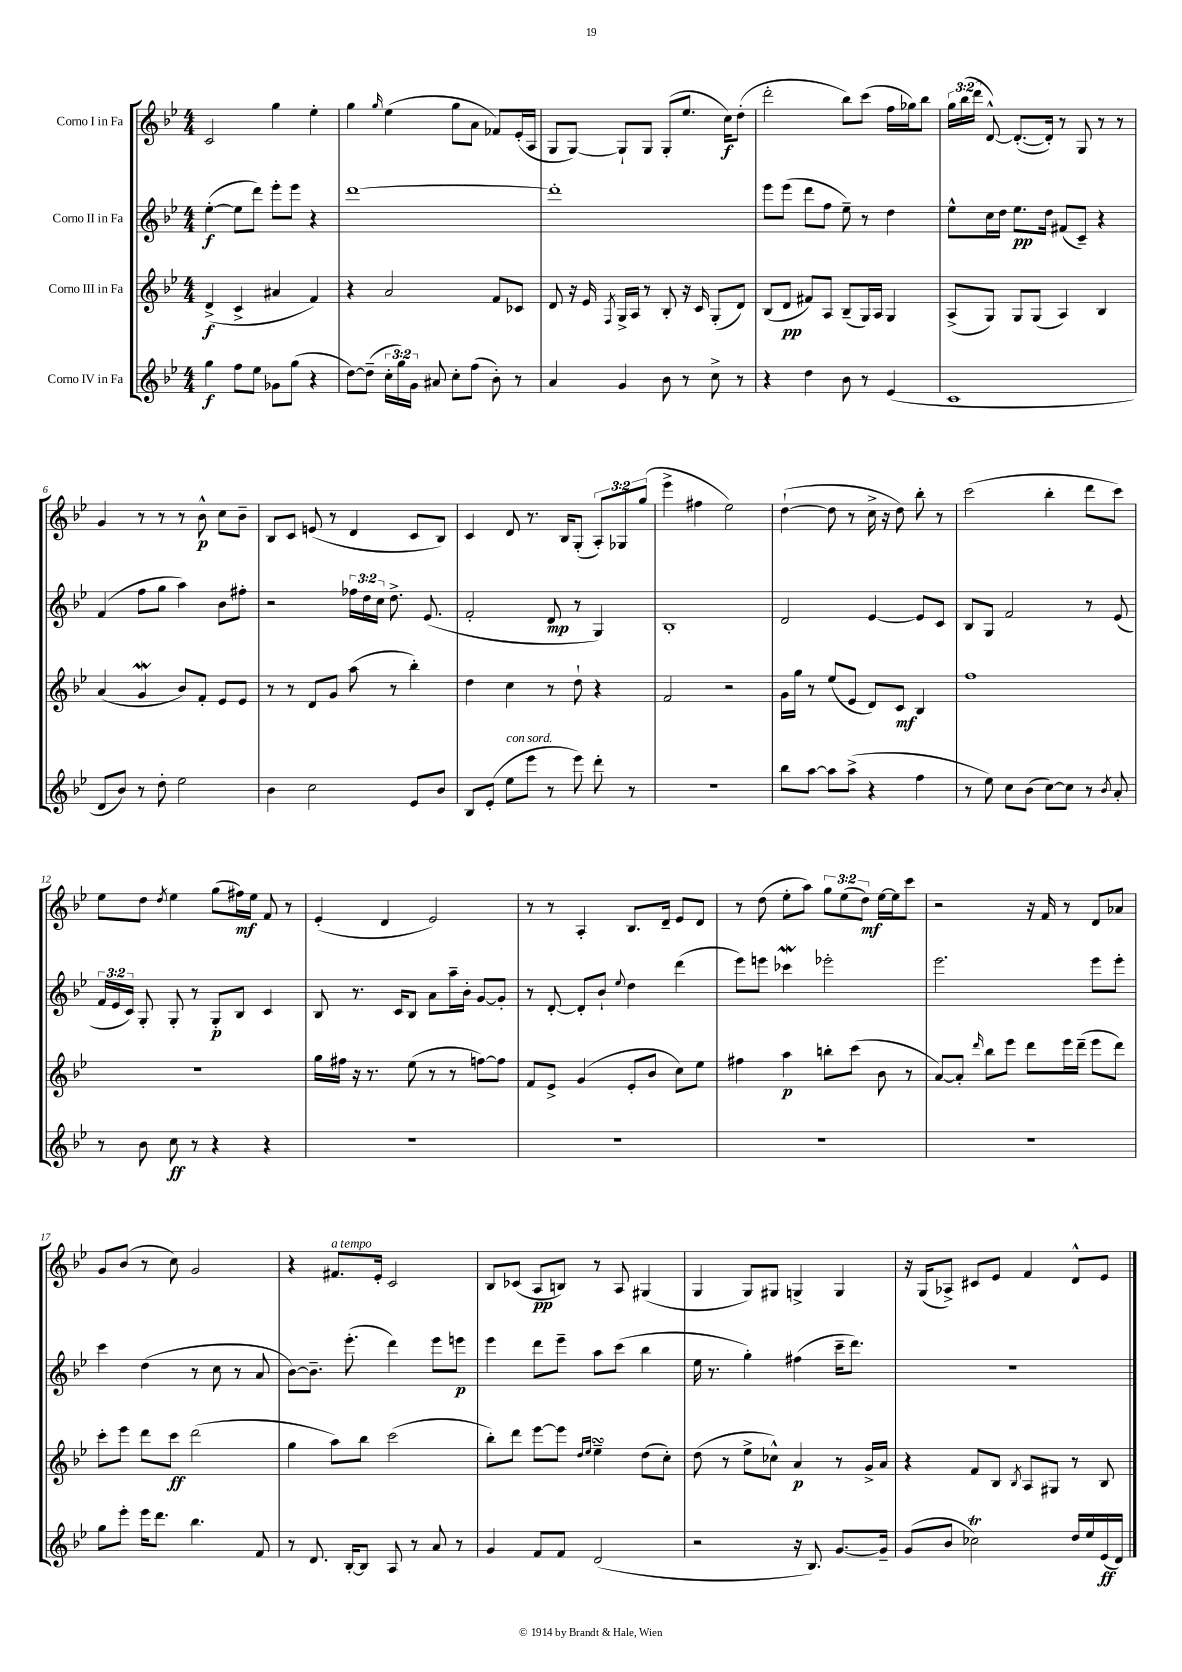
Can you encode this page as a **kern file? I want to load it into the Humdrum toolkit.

**kern	**kern	**kern	**kern
*staff4	*staff3	*staff2	*staff1
*clefG2	*clefG2	*clefG2	*clefG2
*k[b-e-]	*k[b-e-]	*k[b-e-]	*k[b-e-]
*M4/4	*M4/4	*M4/4	*M4/4
4gg	(4d^	([4ee-'	2c
8ff	4c^	8ee-]	.
8ee-	.	8ddd)	.
8g-	4a#	8eee-'	4gg
(8gg	.	8eee-	.
4r	4f)	4r	4ee-'
=	=	=	=
[8dd)	4r	[1ddd	4gg
(8dd~]	.	.	.
.	.	.	16qqgg
24cc'	2a	.	(4ee-
24gg)	.	.	.
24g	.	.	.
8a#	.	.	.
8cc'	.	.	8gg
(8ff	.	.	8a
8b-')	8f	.	8f-)
8r	8c-	.	(16e-'
.	.	.	16A
=	=	=	=
4a	8d	1ddd']	8G
.	16r	.	[8G)
.	16e-	.	.
.	8qF	.	.
4g	16G^	.	8G`]
.	16A	.	.
.	8r	.	8G
8b-	8B-'	.	(8G'
8r	16r	.	8.ee-
.	16c	.	.
8cc^	(8G'	.	.
.	.	.	16cc)
8r	8d)	.	(8dd'
=	=	=	=
4r	(8B-	8eee-	2ddd'
.	8d	(8eee-	.
4dd	8f#)	8ddd	.
.	8A	8ff	.
8b-	(8B-~	8ee-~)	8bb-)
8r	16G)	8r	(8ccc
.	16A	.	.
(4e-	4G	4dd	16ff
.	.	.	16gg-)
.	.	.	8bb-
=	=	=	=
1c	(8A^	8ee-^^	24gg
.	.	.	(24bb-
.	.	.	24ddd
.	8G)	16cc	[8d^^)
.	.	16dd	.
.	8G	8.ee-	(8.d'_
.	(8G	.	.
.	.	16dd	16d'])
.	4A)	(8f#	8r
.	.	8c~)	8G
.	4B-	4r	8r
.	.	.	8r
=	=	=	=
8d	(4a	(4f	4g
8b-)	.	.	.
8r	4g	8ff	8r
8dd'	.	8gg	8r
2ee-	8b-)	4aa)	8r
.	8f'	.	8b-^^
.	8e-	8b-	8cc
.	8e-	8ff#'	8b-~
=	=	=	=
4b-	8r	2r	8B-
.	8r	.	8c
2cc	8d	.	(8e
.	8g	.	8r
.	(8aa	24ff-	4d
.	.	24dd	.
.	.	24cc	.
.	8r	8.dd^	.
8e-	4bb-')	.	8c
.	.	(8.e-	.
8b-	.	.	8B-)
=	=	=	=
8B-	4dd	2f'	4c
(8e-'	.	.	.
8ee-	4cc	.	8d
8eee-	.	.	8.r
8r	8r	8d	.
.	.	.	16B-
8eee-)	8dd`	8r	(8G'
8ddd'	4r	4G)	12A')
.	.	.	12G-
8r	.	.	.
.	.	.	(12gg
=	=	=	=
1r	2f	1B-'	4eee-^
.	.	.	4ff#
.	2r	.	2ee-)
=	=	=	=
8bb-	16g	2d	([4dd`
.	16gg	.	.
[8aa	8r	.	.
8aa]	(8ee-	.	8dd]
(8aa^	8e-	.	8r
4r	8d)	[4e-	16cc^
.	.	.	16r
.	8c	.	8dd)
4ff	4B-	8e-]	8bb-'
.	.	8c	8r
=	=	=	=
8r	1ff	8B-	(2ccc
8ee-)	.	8G	.
8cc	.	2f	.
(8b-	.	.	.
[8cc)	.	.	4bb-'
8cc]	.	.	.
8r	.	8r	8ddd
8qb-	.	.	.
8a'	.	(8e-	8ccc)
=	=	=	=
8r	1r	24f	8ee-
.	.	24e-	.
.	.	24c)	.
8b-	.	8G'	8dd
.	.	.	8qdd
8cc	.	8G'	4ee-
8r	.	8r	.
4r	.	8G'	(8gg
.	.	8B-	16ff#)
.	.	.	16ee-
4r	.	4c	8f
.	.	.	8r
=	=	=	=
1r	16gg	8B-	(4e-'
.	16ff#	.	.
.	16r	8.r	.
.	8.r	.	.
.	.	.	4d
.	.	16c	.
.	(8ee-	8B-	.
.	8r	8a	2e-)
.	8r	16aa~	.
.	.	16b-'	.
.	[8ff)	[8g	.
.	8ff]	8g']	.
=	=	=	=
1r	8f	8r	8r
.	8e-^	[8d'	8r
.	(4g	8d']	4A'
.	.	8b-`	.
.	.	8qqee-	.
.	8e-'	4dd	8.B-
.	8b-	.	.
.	.	.	16d~
.	8cc)	(4ddd	8e-
.	8ee-	.	8d
=	=	=	=
1r	4ff#	8eee-)	8r
.	.	8eee	(8dd
.	4aa	4ccc-	8ee-'
.	.	.	8aa)
.	8bb'	2eee-'	12gg
.	.	.	(12ee-
.	(8ccc	.	.
.	.	.	12dd)
.	8b-	.	[16ee-
.	.	.	16ee-]
.	8r	.	8ccc
=	=	=	=
1r	[8a)	2.eee-	2r
.	8a']	.	.
.	16qqddd	.	.
.	8bb-	.	.
.	8eee-	.	.
.	8ddd	.	16r
.	.	.	16f
.	16eee-	.	8r
.	(16ddd~	.	.
.	8eee-	8eee-	8d
.	8ddd)	8eee-'	8a-
=	=	=	=
8gg	8ccc'	4ccc	8g
8eee-'	8eee-	.	(8b-
16eee-	8ddd	(4dd	8r
8.ddd	.	.	.
.	8ccc	.	8cc)
4.bb-	(2ddd	8r	2g
.	.	8cc	.
.	.	8r	.
8f	.	8a	.
=	=	=	=
8r	4gg	[8b-)	4r
8.d	.	8.b-~]	.
.	8aa)	.	8.f#
[16B-'	.	(8.eee-'	.
8B-]	8bb-	.	.
.	.	.	16e-'
8A	(2ccc	4ddd)	2c
8r	.	.	.
8a	.	8eee-	.
8r	.	8eee	.
=	=	=	=
4g	8bb-')	4eee-	8B-
.	8ddd	.	(8c-
8f	[8eee-	8ddd	8A
8f	8eee-]	8eee-~	8B)
.	16qqdd	.	.
.	16qqee-	.	.
(2d	4ee-~	8aa	8r
.	.	(8ccc	8A
.	(8dd	4bb-	(4G#
.	8cc')	.	.
=	=	=	=
2r	(8dd	16ee-	4G
.	.	8.r	.
.	8r	.	.
.	8ee-^	4gg')	8G)
.	8cc-^^)	.	8G#
16r	4a	(4ff#	4G^
8.B-)	.	.	.
[8.g	8r	16ccc~	4G
.	.	8.ddd)	.
.	16g^	.	.
16g~]	16a	.	.
=	=	=	=
(8g	4r	1r	16r
.	.	.	(16G
8b-	.	.	8A-^)
2cc-)	8f	.	8c#
.	8B-	.	8e-
.	8qB-	.	.
.	8A	.	4f
.	8G#	.	.
16dd	8r	.	8d^^
16ee-	.	.	.
(16e-	8B-	.	8e-
16d)	.	.	.
==	==	==	==
*-	*-	*-	*-
